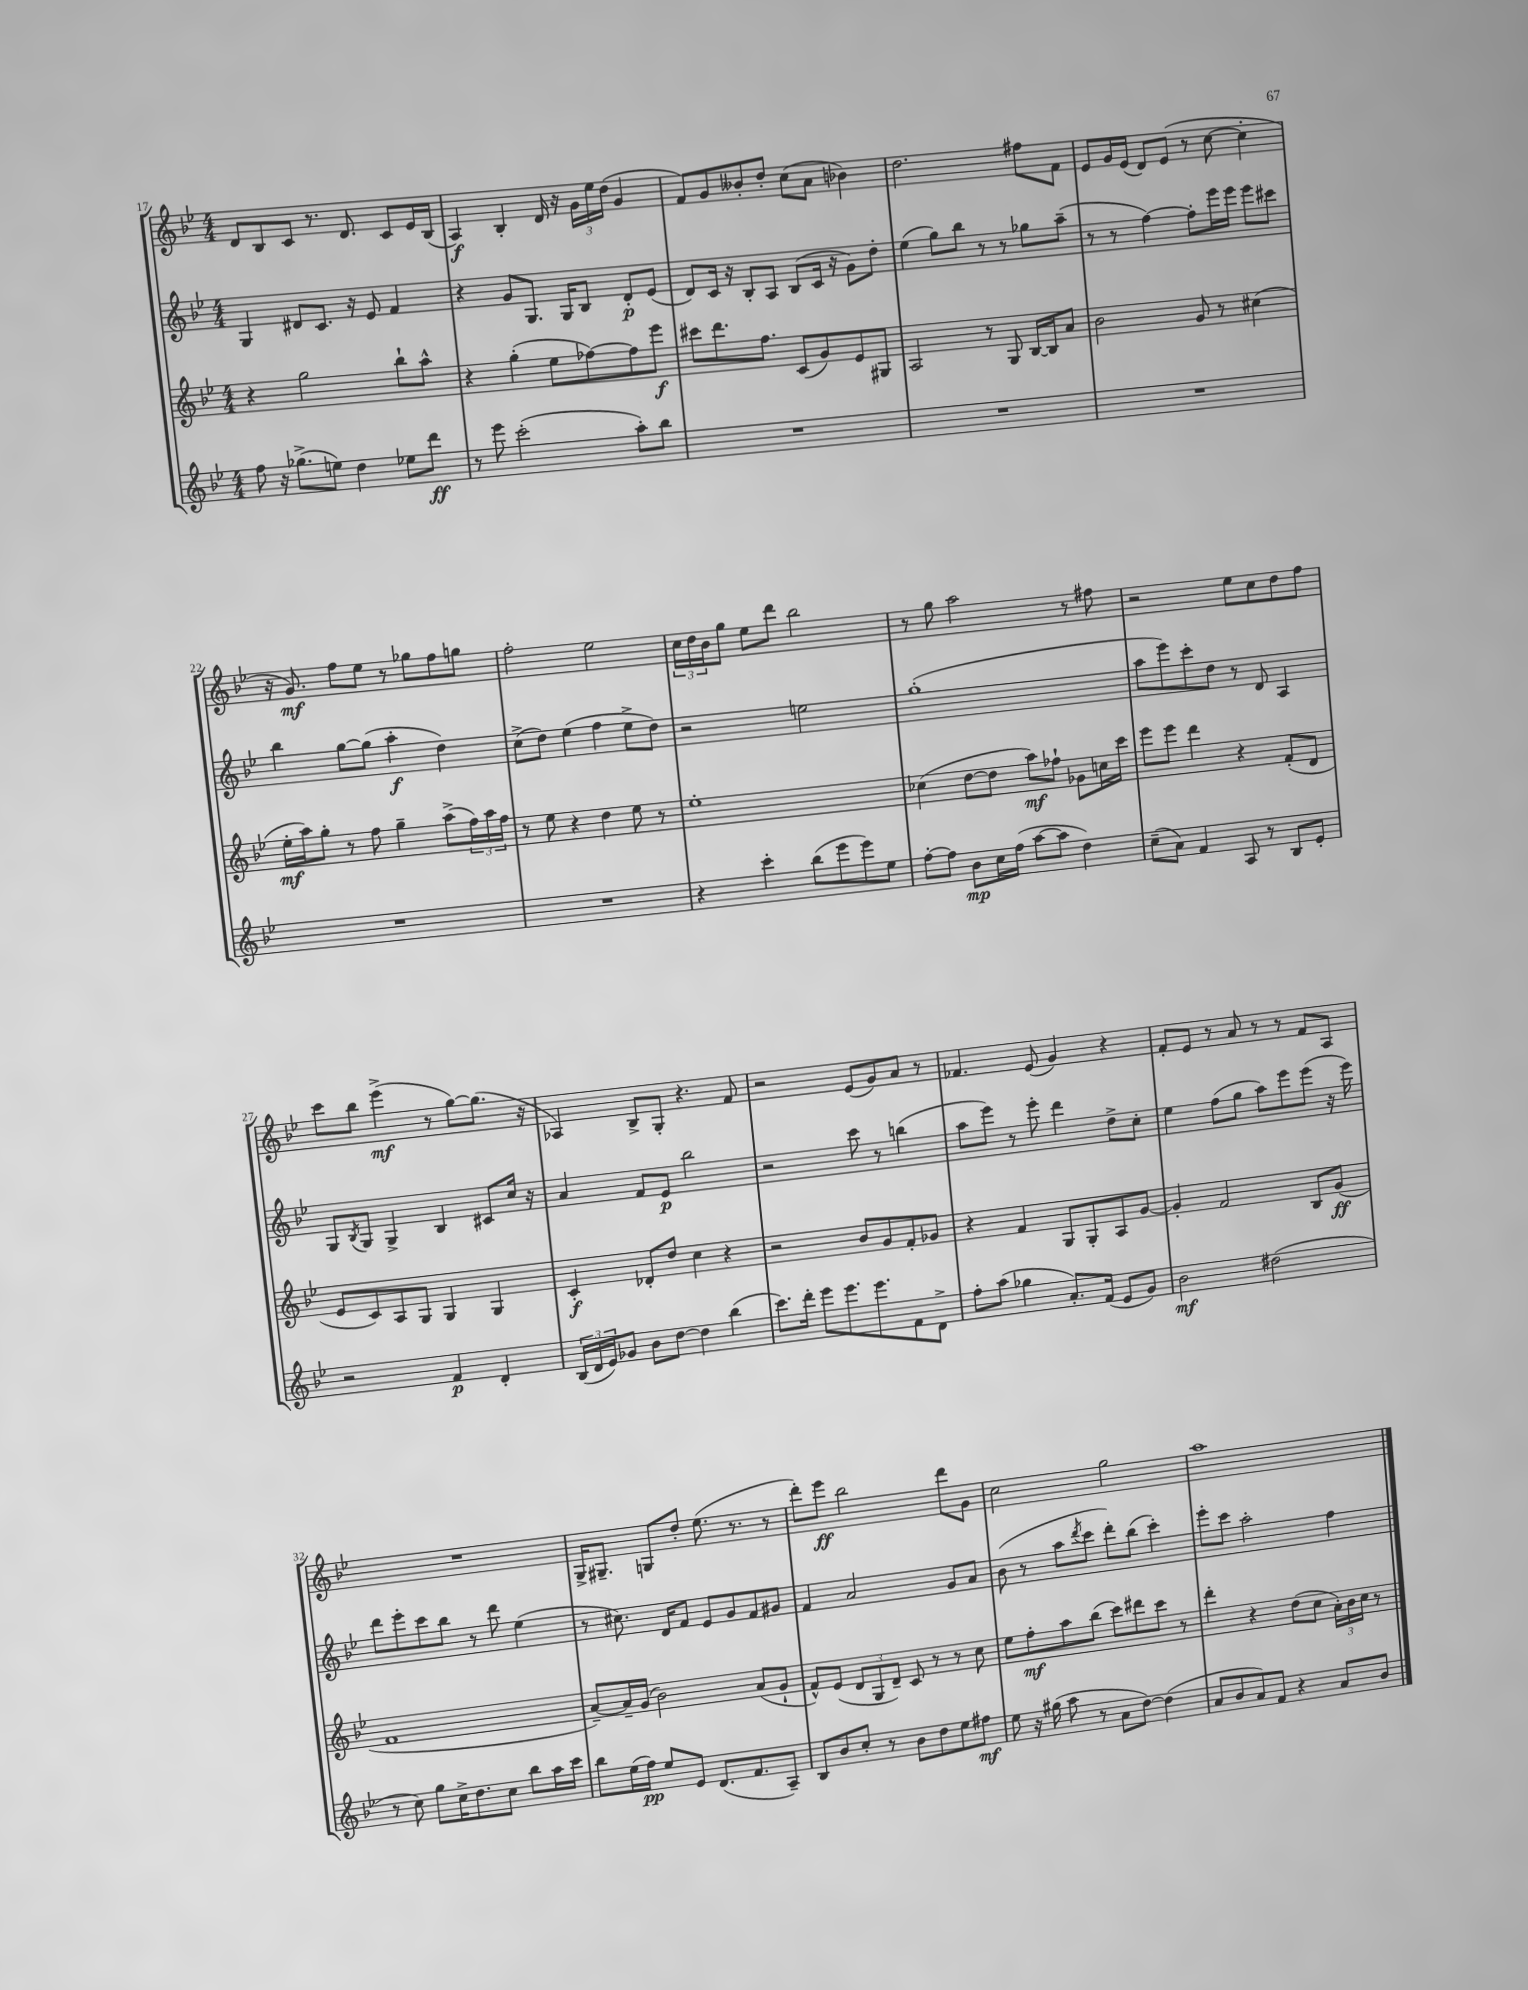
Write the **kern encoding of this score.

**kern	**kern	**kern	**kern
*staff4	*staff3	*staff2	*staff1
*clefG2	*clefG2	*clefG2	*clefG2
*k[b-e-]	*k[b-e-]	*k[b-e-]	*k[b-e-]
*M4/4	*M4/4	*M4/4	*M4/4
8ff	4r	4G	8d
16r	.	.	8B-
(8.gg-^	.	.	.
.	2gg	8d#	8c
8ee)	.	8.c	8.r
4dd	.	.	.
.	.	16r	8.d
.	.	8e-	.
8ee-	8bb-`	4f	8c
8ddd	8aa^^	.	16e-
.	.	.	(16B-
=	=	=	=
8r	4r	4r	4A)
8eee-	.	.	.
(2ccc'	(4gg'	8g	4B-'
.	.	8.G	.
.	8ee-	.	16d
.	.	16G	16r
.	[8ff-)	8B-	24g
.	.	.	24ee-
.	.	.	(24dd
8aa')	8ff-]	8d'	4g
8bb-	8eee-	(8e-	.
=	=	=	=
1r	8ccc#	8d)	8f)
.	8.ddd	16c	8g
.	.	16r	.
.	.	8B-'	8b--'
.	8.ff	.	.
.	.	8A	8dd'
.	(8c	(8B-	(8cc
.	8g)	16c	8a
.	.	16r	.
.	8e-	8g)	4b-)
.	8G#	8dd'	.
=	=	=	=
1r	2A	(4ee-	2.dd
.	.	8gg)	.
.	.	8bb-	.
.	8r	8r	.
.	8G	8r	.
.	[16B-	8gg-	8ff#
.	16B-]	.	.
.	8a	(8aa~	8f
=	=	=	=
1r	2b-	8r	8e-
.	.	8r	16g
.	.	.	(16e-
.	.	[4ff)	8d)
.	.	.	(8e-
.	8g	8ff']	8r
.	8r	16eee-	[8cc
.	.	16eee-	.
.	(4cc#	8eee-	4cc']
.	.	8ccc#	.
=	=	=	=
1r	16ee-'	4bb-	16r
.	16aa)	.	8.g)
.	8gg'	.	.
.	8r	[8gg	8ff
.	8ff	(8gg]	8ee-
.	4gg~	4aa'	8r
.	.	.	8gg-
.	(8aa^	4dd)	8ff
.	24ff)	.	8gg
.	24aa	.	.
.	24ff	.	.
=	=	=	=
1r	8r	(8cc^	2ff'
.	8ee-	8dd)	.
.	4r	(4ee-	.
.	4dd	4ff	2ee-
.	8ee-	8ee-^	.
.	8r	8dd)	.
=	=	=	=
4r	1ee-'	2r	24cc
.	.	.	24dd
.	.	.	24b-
.	.	.	8gg
4ccc'	.	.	8ee-
.	.	.	8ddd
(8bb-	.	2ee	2bb-
8eee-	.	.	.
8eee-)	.	.	.
8ee-	.	.	.
=	=	=	=
[8ff'	(4cc-	(1gg'	8r
8ff]	.	.	8gg
8b-	[8dd	.	2aa
16cc	8dd]	.	.
(16ff	.	.	.
[8aa	8aa)	.	.
8aa]	8ff-`	.	.
4dd)	8g-	.	8r
.	16cc	.	8ff#
.	16ccc	.	.
=	=	=	=
(8cc~	8eee-	8aa	2r
8a)	8eee-	8eee-)	.
4f	4ddd	8ccc'	.
.	.	8dd	.
8A	4r	8r	8ee-
8r	.	8d	8cc
8B-	(8f'	4A	8dd
8e-'	8d	.	8ff
=	=	=	=
2r	8e-	8G	8ccc
.	.	8qB-	.
.	8c)	8G	8bb-
.	8A	4G^	(4eee-^
.	8G	.	.
4f	4G	4B-	8r
.	.	.	[8gg)
4d'	4G	8c#	(8.gg]
.	.	16cc	.
.	.	16r	16r
=	=	=	=
(24B-	4c'	4a	4A-)
24d	.	.	.
24e-)	.	.	.
8g-	.	.	.
8b-	8d-'	8f	8B-^
[8dd	8dd	8e-	8G'
4dd]	4cc	2bb-	4.r
(4bb-	4r	.	.
.	.	.	8f
=	=	=	=
8.ccc)	2r	2r	2r
16ddd'	.	.	.
8eee-	.	.	.
8.eee-	.	.	.
.	8b-	8ccc	(8e-
8.eee-	.	.	.
.	8g	8r	8g)
8f	8f'	(4bb	8a
8d^	8g-	.	8r
=	=	=	=
8ff'	4r	8aa	4.f-
(8aa	.	8eee-)	.
4gg-	4f	8r	.
.	.	8eee-'	(8e-
8.a')	8G	4ddd	4g)
.	8G'	.	.
(16f	.	.	.
8e-	8A	8dd^	4r
8g)	[8g	8cc'	.
=	=	=	=
2b-	4g']	4ee-	8f'
.	.	.	8e-
.	2f	(8ff	8r
.	.	8gg	8a
(2dd#	.	8aa)	8r
.	.	8eee-	8r
.	8B-	(8eee-	8f
.	(8g	16r	8A
.	.	16eee-)	.
=	=	=	=
8r	1f	8ddd	1r
8cc)	.	8eee-'	.
8gg	.	8ccc	.
16cc^	.	8bb-	.
8.dd	.	.	.
.	.	8r	.
8cc	.	8ddd	.
8bb-	.	(4ee-	.
16aa	.	.	.
16ccc	.	.	.
=	=	=	=
8bb-	[8a~)	8r	16G^
.	.	.	8.G#~
(16ee-	16a~]	8.cc#)	.
16ff)	(16g	.	.
8ee-	2b-)	.	8G
.	.	16d	.
8e-	.	8f	8dd'
(8.d	.	8e-	(8.ee-
.	.	8g	.
8.f	.	.	8.r
.	(8a	8f	.
8A~)	8g`	8g#	8r
=	=	=	=
8B-	8f^^)	4f	8ddd')
8b-	(8e-	.	8eee-
8cc'	12d	2a	2bb-
.	12G	.	.
8r	.	.	.
.	12d~)	.	.
8b-	8c	.	.
8dd	8r	.	.
8ee-	8r	8g	8ddd
8ff#	8cc	8a	8g
=	=	=	=
8ee-	8ee-	(8b-	2cc
16r	8ff'	8r	.
(16gg#	.	.	.
8aa	8aa	8aa	.
.	.	8qddd	.
8r	(8bb-	8ccc	.
8a	8ccc)	8ddd')	2gg
[8dd)	8ddd#	(8bb-	.
(4dd]	8ccc	4ccc')	.
.	8r	.	.
=	=	=	=
8a	4ddd'	8eee-'	1aa
8b-	.	8ccc	.
8a)	4r	2aa'	.
8f	.	.	.
4r	(8dd	.	.
.	8cc	.	.
8a	24a')	4ff	.
.	24b-	.	.
.	24cc	.	.
8b-	8r	.	.
==	==	==	==
*-	*-	*-	*-
